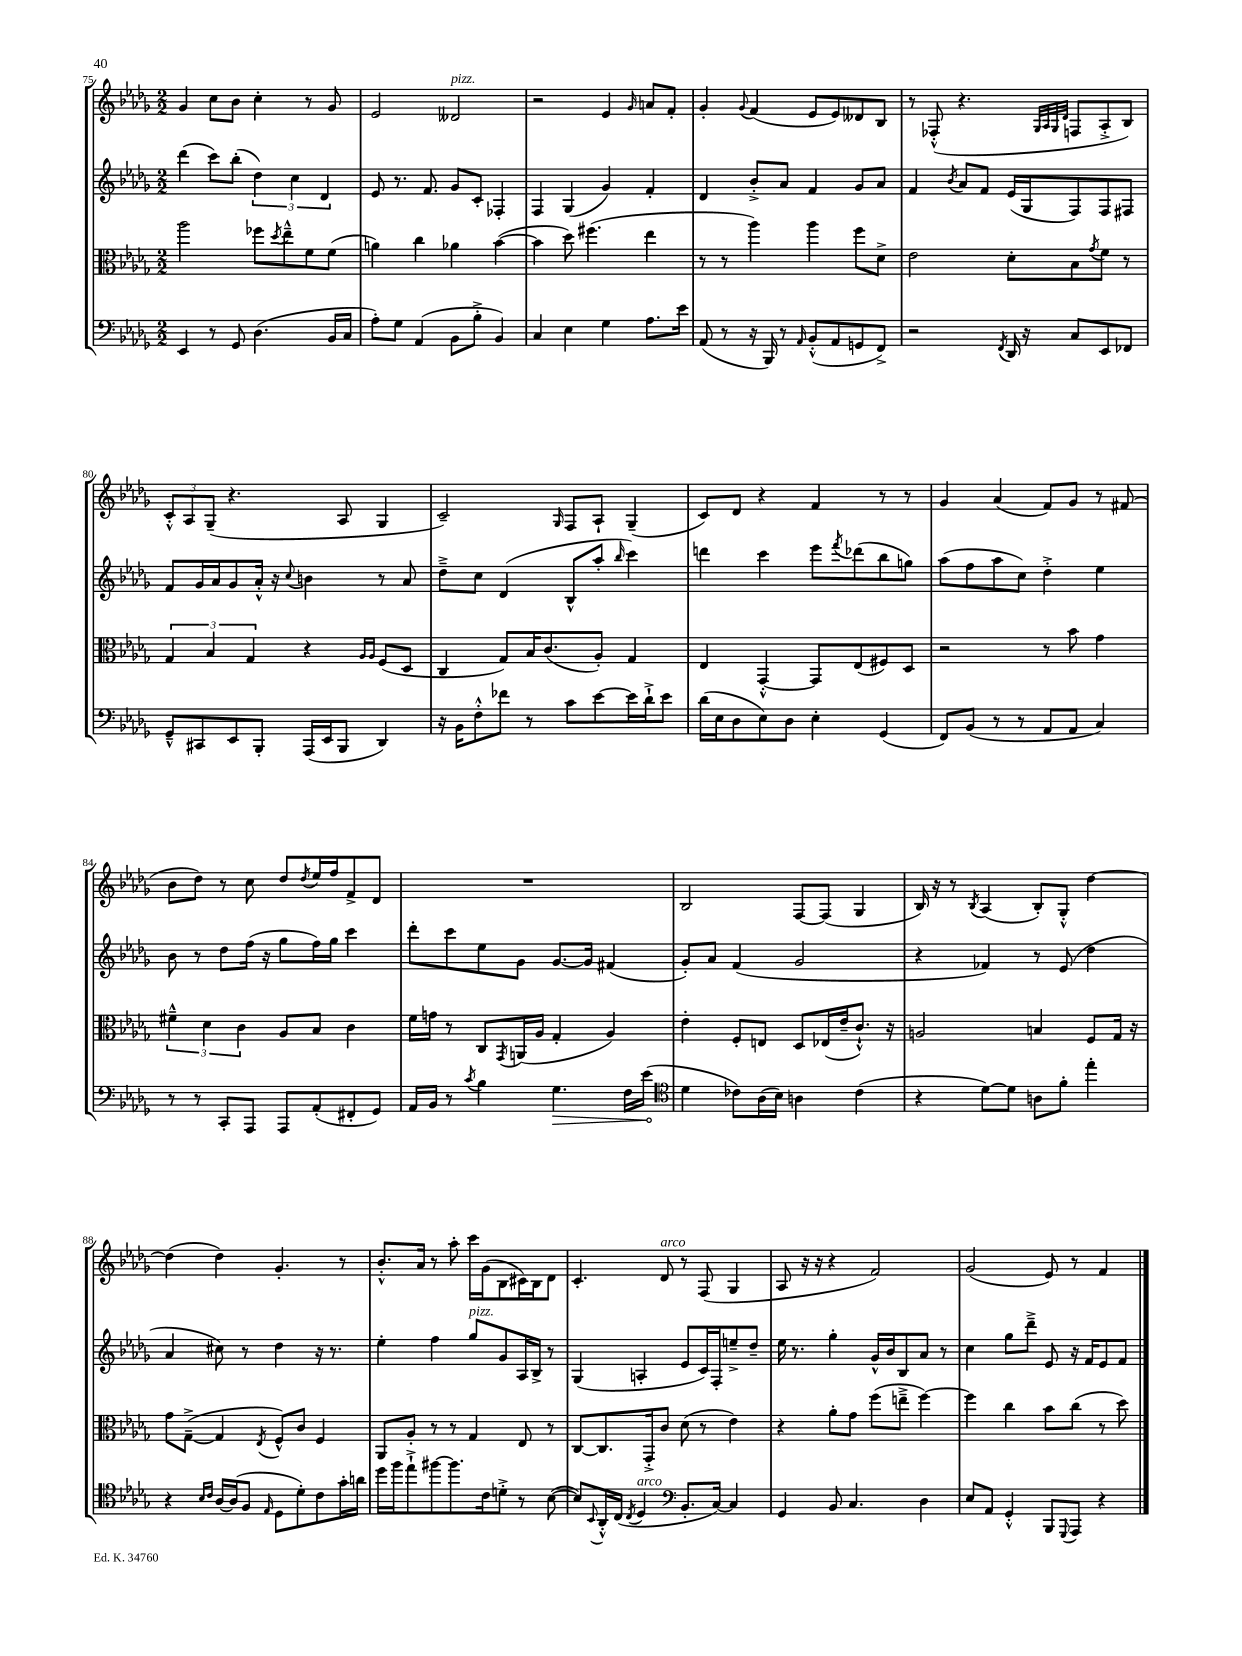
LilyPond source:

<<
\new StaffGroup <<
\new Staff = "s0" {
    \clef treble \key des \major \numericTimeSignature \time 2/2
    ges'4 c''8 bes'8 c''4-. r8 ges'8 |
    ees'2 deses'2^\markup { \italic "pizz." } |
    r2 ees'4 \grace { ges'16 } a'8 f'8-. |
    ges'4-. \appoggiatura { ges'8 } f'4( ees'8 ees'8) deses'8 bes8 |
    r8 fes8-.-^( r4. \grace { ges32 aes32 ges32 des'32 } f8 aes8-.-> bes8) |
    \tuplet 3/2 { c'8-.-^ aes8 ges8--( } r4. aes8 ges4 |
    c'2--) \grace { ges16 } f8 aes8-! ges4--( |
    c'8) des'8 r4 f'4 r8 r8 |
    ges'4 aes'4( f'8) ges'8 r8 fis'8( |
    bes'8 des''8) r8 c''8 des''8 \acciaccatura { des''8 } ees''16 f''16 f'8-> des'8 |
    R1 |
    bes2 f8~ f8( ges4 |
    bes16) r16 r8 \acciaccatura { bes8 } aes4( bes8-.) ges8-.-^ des''4~ |
    des''4( des''4) ges'4.-. r8 |
    bes'8.-.-^ aes'16 r8 aes''8-. c'''16 ges'16( bes8 cis'16) bes16 des'8 |
    c'4.-. des'8^\markup { \italic "arco" } r8 f8( ges4 |
    aes8 r16 r16 r4 f'2) |
    ges'2( ees'8) r8 f'4 \bar "|." |
}
\new Staff = "s1" {
    \clef treble \key des \major \numericTimeSignature \time 2/2
    des'''4( c'''8) bes''8-.( \tuplet 3/2 { des''4) c''4 des'4 } |
    ees'8 r8. f'8. ges'8 c'8-. fes4-. |
    f4 ges4( ges'4) f'4-. |
    des'4 bes'8-.-> aes'8 f'4 ges'8 aes'8 |
    f'4 \acciaccatura { bes'8 } aes'8 f'8 ees'16( ges16 f8) f8 fis8 |
    f'8 ges'16 aes'16 ges'8 aes'16-.-^ r16 \appoggiatura { c''8 } b'4 r8 aes'8 |
    des''8---> c''8 des'4( bes8-^ aes''8-. \grace { bes''16 } c'''4) |
    d'''4 c'''4 ees'''8 \acciaccatura { f'''8 } des'''8( bes''8 g''8) |
    aes''8( f''8 aes''8 c''8) des''4-.-> ees''4 |
    bes'8 r8 des''8 f''16( r16 ges''8 f''16) ges''16 c'''4 |
    des'''8-. c'''8 ees''8 ges'8 ges'8.~ ges'16 fis'4( |
    ges'8-.) aes'8 f'4( ges'2 |
    r4 fes'4) r8 ees'8( des''4 |
    aes'4 cis''8) r8 des''4 r16 r8. |
    ees''4-. f''4 ges''8^\markup { \italic "pizz." } ges'8 aes16 bes16-> r8 |
    ges4( a4-. ees'8 c'16) f16-. e''8---> des''8-- |
    ees''16 r8. ges''4-. ges'16-^ bes'16 bes8 aes'8 r8 |
    c''4 ges''8 des'''8---> ees'8 r16 f'16 ees'8 f'8 \bar "|." |
}
\new Staff = "s2" {
    \clef alto \key des \major \numericTimeSignature \time 2/2
    aes''2 fes''8 \acciaccatura { des''8 } ees''8---^ f'8 f'8( |
    a'4) c''4 aes'4 bes'4~( |
    bes'4 des''8) fis''4.( ees''4 |
    r8 r8 aes''4) aes''4 f''8 des'8-> |
    ees'2 des'8-. bes8 \acciaccatura { ges'8 } f'8 r8 |
    \tuplet 3/2 { ges4 bes4 ges4 } r4 \grace { aes16 aes16 } f8( des8 |
    c4 ges8) bes16 c'8.( aes8-.) ges4 |
    ees4 ges,4~-.-^ ges,8 ees8( fis8) des8 |
    r2 r8 bes'8 ges'4 |
    \tuplet 3/2 { fis'4---^ des'4 c'4 } aes8 bes8 c'4 |
    f'16 g'16 r8 c8 \acciaccatura { ges,8 } a,16( aes16 ges4-. aes4) |
    ees'4-. f8-. e8 des8 ees16( ees'16-- c'8.-!-^) r16 |
    a2 b4 f8 ges16 r16 |
    ges'8 ges8~--->( ges4 \acciaccatura { ees8 } f8-^) c'8 f4 |
    aes,8 aes8-. r8 r8 ges4 ees8 r8 |
    c8~ c8. ges,16-.-> c'8 des'8( r8 ees'4) |
    r4 aes'8-. ges'8 f''8( e''8---> f''4~) |
    f''4 c''4 bes'8 c''8( r8 des''8) \bar "|." |
}
\new Staff = "s3" {
    \clef bass \key des \major \numericTimeSignature \time 2/2
    ees,4 r8 ges,8 des4.( bes,16 c16 |
    aes8-.) ges8 aes,4( bes,8 bes8-.-> bes,4) |
    c4 ees4 ges4 aes8. ees'16 |
    aes,8( r8 r16 bes,,16) r8 \grace { aes,16 } bes,8-.-^( aes,8 g,8 f,8->) |
    r2 \acciaccatura { f,8 } des,16 r16 c8 ees,8 fes,8 |
    ges,8---^ cis,8 ees,8 bes,,8-. aes,,16( ees,16 bes,,8 des,4) |
    r16 bes,16 f8-.-^ fes'8 r8 c'8 ees'8~ ees'16 des'16-!-> ees'8 |
    des'16( ees16 des8 ees8) des8 ees4-. ges,4( |
    f,8) bes,8( r8 r8 aes,8 aes,8 c4) |
    r8 r8 c,8-. aes,,8 aes,,8 aes,8-.( fis,8-. ges,8) |
    aes,16 bes,16 r8 \acciaccatura { c'8 } bes4 \once \override Hairpin.circled-tip = ##t ges4.\> f16 ees'16\!( |
    \clef tenor des'4 ces'8) aes16( bes16) a4 ces'4( |
    r4 des'8~) des'8 a8 f'8-. ees''4-. |
    r4 \grace { bes16 c'16 } aes16~ aes16( f8 \grace { ees16 } des8 des'8-.) c'8 ges'16-. a'16 |
    des''16 f''16 ees''8-!-> fis''8~ fis''8. c'16 d'8-.-> r8 bes8~( |
    bes8) \appoggiatura { bes,8 } aes,16-.-^ c16( \acciaccatura { c8 } des4^\markup { \italic "arco" } \clef bass bes,8.-. c16~) c4 |
    ges,4 bes,8 c4. des4 |
    ees8 aes,8 ges,4-.-^ bes,,8 \appoggiatura { ges,,8 } aes,,8 r4 \bar "|." |
}
>>
>>
\layout { \context { \Score currentBarNumber = #75 } }
